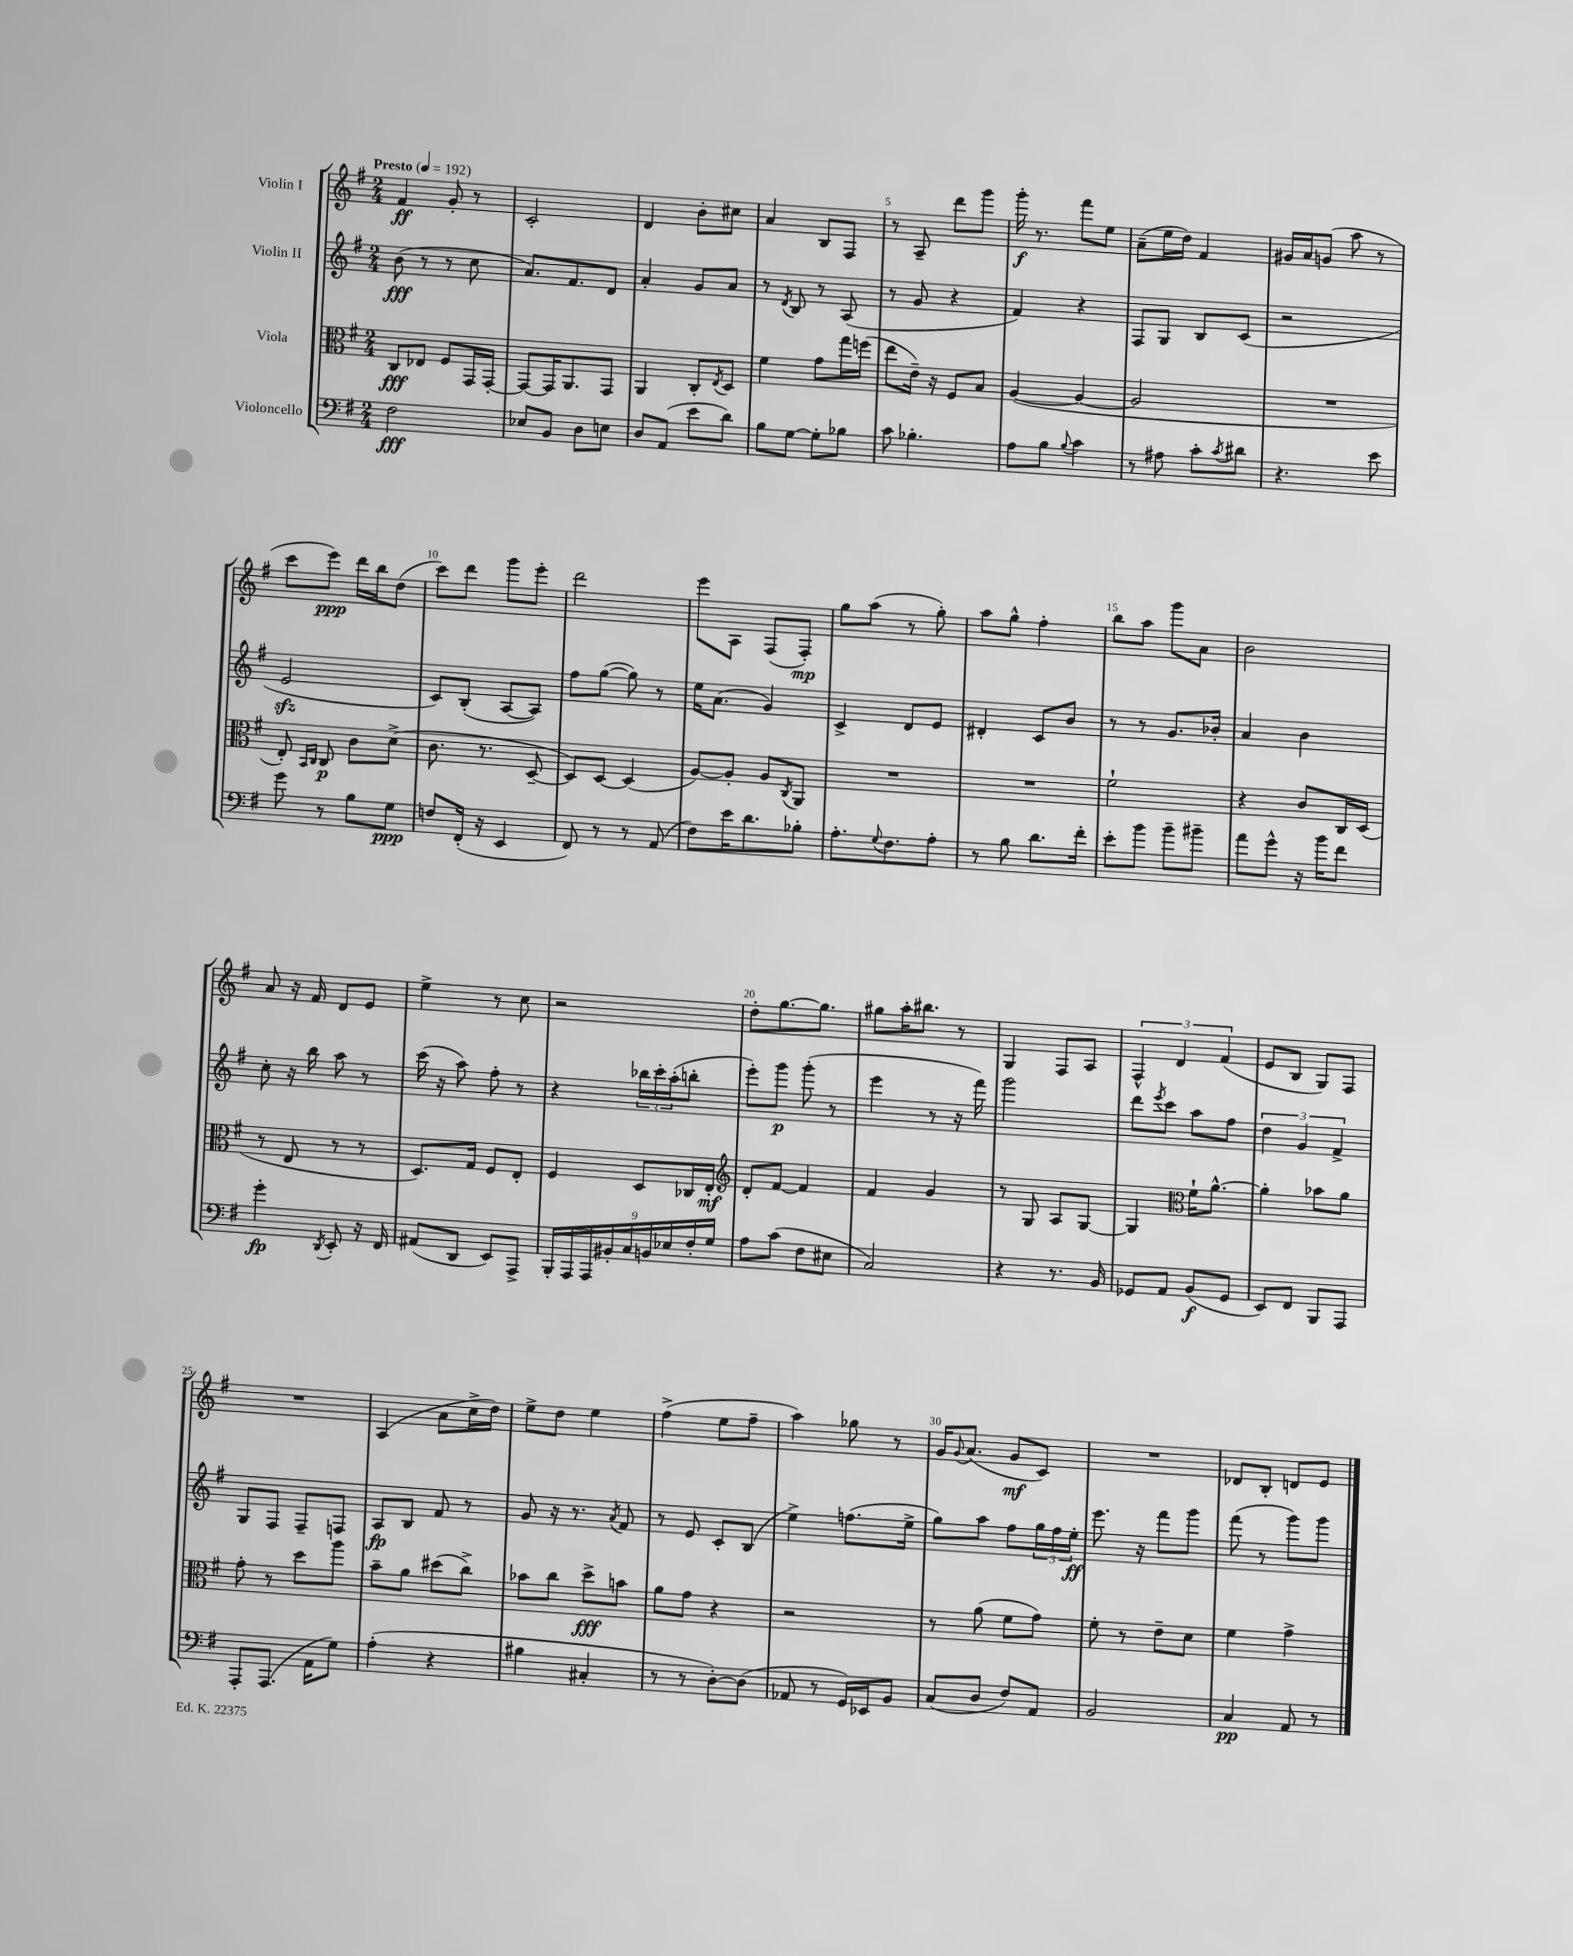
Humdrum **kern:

**kern	**kern	**kern	**kern
*staff4	*staff3	*staff2	*staff1
*clefF4	*clefC3	*clefG2	*clefG2
*k[f#]	*k[f#]	*k[f#]	*k[f#]
*M2/4	*M2/4	*M2/4	*M2/4
*MM192	*MM192	*MM192	*MM192
2F#	8C	(8b	4f#
.	8E-	8r	.
.	8F#	8r	8g'
.	16GG	8cc	8r
.	[16GG'	.	.
=	=	=	=
8E-	8GG_	8.a)	2c'
8BB	16GG]	.	.
.	8.AA	8.f#	.
8D	.	.	.
8E	8GG	8d	.
=	=	=	=
8D	4AA	4a'	4d
(8AA	.	.	.
8e	8C'	8g	8b'
.	8qE	.	.
8d)	8D	8a	8cc#
=	=	=	=
8B	4f#	8r	4a
.	.	8qd	.
[8G	.	8B	.
8G']	8g	8r	8B
8B-	16gg	(8A	8F#
.	(16ff	.	.
=	=	=	=
8c	8ee	8r	8r
4.B-'	16e~)	8g	8A~
.	16r	.	.
.	8F#	4r	8ddd
.	8B	.	8ggg
=	=	=	=
8A	([4A	4f#)	16ggg'
.	.	.	8.r
8B	.	.	.
8qqB	.	.	.
4c	4A_	4r	8fff#
.	.	.	8ee
=	=	=	=
8r	2A]	8F#	(8a~
8A#	.	8G	16ee
.	.	.	16dd)
8c'	.	8B	4f#
8qc	.	.	.
8d#	.	(8c	.
=	=	=	=
4.r	2r	2r	16g#
.	.	.	16a
.	.	.	(8g
.	.	.	8aa
8e	.	.	8r
=	=	=	=
8g	8E')	2e	8ccc
.	16qqBB	.	.
.	16qqC	.	.
8r	8C	.	8eee)
8B	8c	.	16ddd
.	.	.	16bb
8G	(8d^	.	(8dd
=	=	=	=
8F	8.c	8c)	8ccc)
(16FF#'	.	(8B'	8ddd
16r	8.r	.	.
4EE	.	[8A	8ggg
.	[8D~	8A])	8eee'
=	=	=	=
8FF#)	8D])	8ff#	2ddd
8r	[8D	([8gg	.
8r	(4D]	8gg])	.
(8AA	.	8r	.
=	=	=	=
8F#)	[8A)	16ee	8eee
.	.	(8.a	.
16e	8A']	.	8A
8.d	.	.	.
.	8A	4g)	(8F#
.	8qC	.	.
8B-'	8AA	.	8F#')
=	=	=	=
8.A'	2r	4c^	8gg
.	.	.	(8aa
8qqG	.	.	.
8.F#	.	.	.
.	.	8d	8r
8A'	.	8e	8gg')
=	=	=	=
8r	2r	4d#'	8aa
8B	.	.	8gg^^
8.d	.	8c	4ff#'
.	.	8b	.
16f#'	.	.	.
=	=	=	=
8e'	2f#`	8r	8bb
8b	.	8r	8aa
8b~	.	8.g	8ggg
8b#~	.	.	8a
.	.	16b-'	.
=	=	=	=
8a	4r	4a	2b
8g^^	.	.	.
16r	8c	4b	.
16b	.	.	.
8f#	16C	.	.
.	(16D	.	.
=	=	=	=
4g'	8r	8cc'	8a
.	8E	16r	16r
.	.	16bb	16f#
8qDD	.	.	.
8EE'	8r	8aa	8d
16r	8r	8r	8e
16FF#	.	.	.
=	=	=	=
(8AA#	8.D)	(16ccc	4ee^
.	.	16r	.
8DD	.	8aa)	.
.	16G	.	.
8EE)	8F#	8ff#'	8r
8AAA^	8E'	8r	8cc
=	=	=	=
18BBB'	4F#	4r	2r
18AAA	.	.	.
18AAA	.	.	.
18BB#'	.	.	.
18C	.	.	.
.	8D	24bb-	.
18BB	.	.	.
.	.	24ccc'	.
18E-	.	(24aa'	.
.	16C-	8bb'	.
18F#'	.	.	.
.	16E'	.	.
18G	.	.	.
=	=	=	=
*	*clefG2	*	*
8A	8d'	8eee')	8dd'
(8c	[8f#	8ggg	[8.gg
8F#	4f#]	(8ggg'	.
.	.	.	8.gg]
8E#	.	8r	.
=	=	=	=
2C)	4f#	4eee	8gg#
.	.	.	16aa'
.	.	.	8.bb#
.	4g	8r	.
.	.	16r	8r
.	.	16fff#)	.
=	=	=	=
4r	8r	2ggg	4G
.	8G	.	.
8.r	8A	.	8F#
.	[8G	.	8A
16BB	.	.	.
=	=	=	=
8GG-	4G]	8ddd	6F#^^
.	.	8qeee	.
8AA	.	8ccc	.
.	.	.	6d
*	*clefC3	*	*
(8BB	16f#`	8aa	.
.	[8.a^^	.	.
.	.	.	(6f#
8GG-	.	8ff#	.
=	=	=	=
8EE)	4a']	6dd	8e
8FF#	.	.	8B
.	.	6g	.
8BBB	8b-	.	8G)
.	.	6f#^	.
8AAA	8a	.	8F#
=	=	=	=
8AAA'	8g'	8G	2r
(8.AAA	8r	8F#	.
.	8dd	8F#~	.
16AA	.	.	.
8G)	8aa	8F	.
=	=	=	=
(4A'	8b~	8A	(4A
.	8a	8B	.
4r	(8dd#	8f#	8a
.	8cc^)	8r	16cc^
.	.	.	16dd)
=	=	=	=
4B#	8b-	8g	8ee^
.	8cc	16r	8dd
.	.	8.r	.
4C#'	8dd^	.	4ee
.	.	8qa	.
.	8b	8f#	.
=	=	=	=
8r	8a	8r	(4ff#^
8r	8g	8e	.
[8D')	4r	8c'	8ee
(8D]	.	(8B	8ff#~
=	=	=	=
8AA-	2r	4ee^)	4aa)
8r	.	.	.
16GG)	.	(8.ff	8gg-
16EE-	.	.	.
8BB	.	.	8r
.	.	16ee^	.
=	=	=	=
(8C	8r	8gg)	16g
.	.	.	8qqg
.	.	.	(8.a
8D	(8a	8aa	.
8F#)	8f#	8ff#	8g
8AA	8g)	24gg	8c)
.	.	24ff#	.
.	.	24ee'	.
=	=	=	=
2BB	8f#'	8.eee	2r
.	8r	.	.
.	.	16r	.
.	8e~	8fff#	.
.	8d	8ggg	.
=	=	=	=
4C	4f#	(8fff#	8d-
.	.	8r	8B'
8AA	4g^	8ggg)	8d
8r	.	8ggg	8e
==	==	==	==
*-	*-	*-	*-
